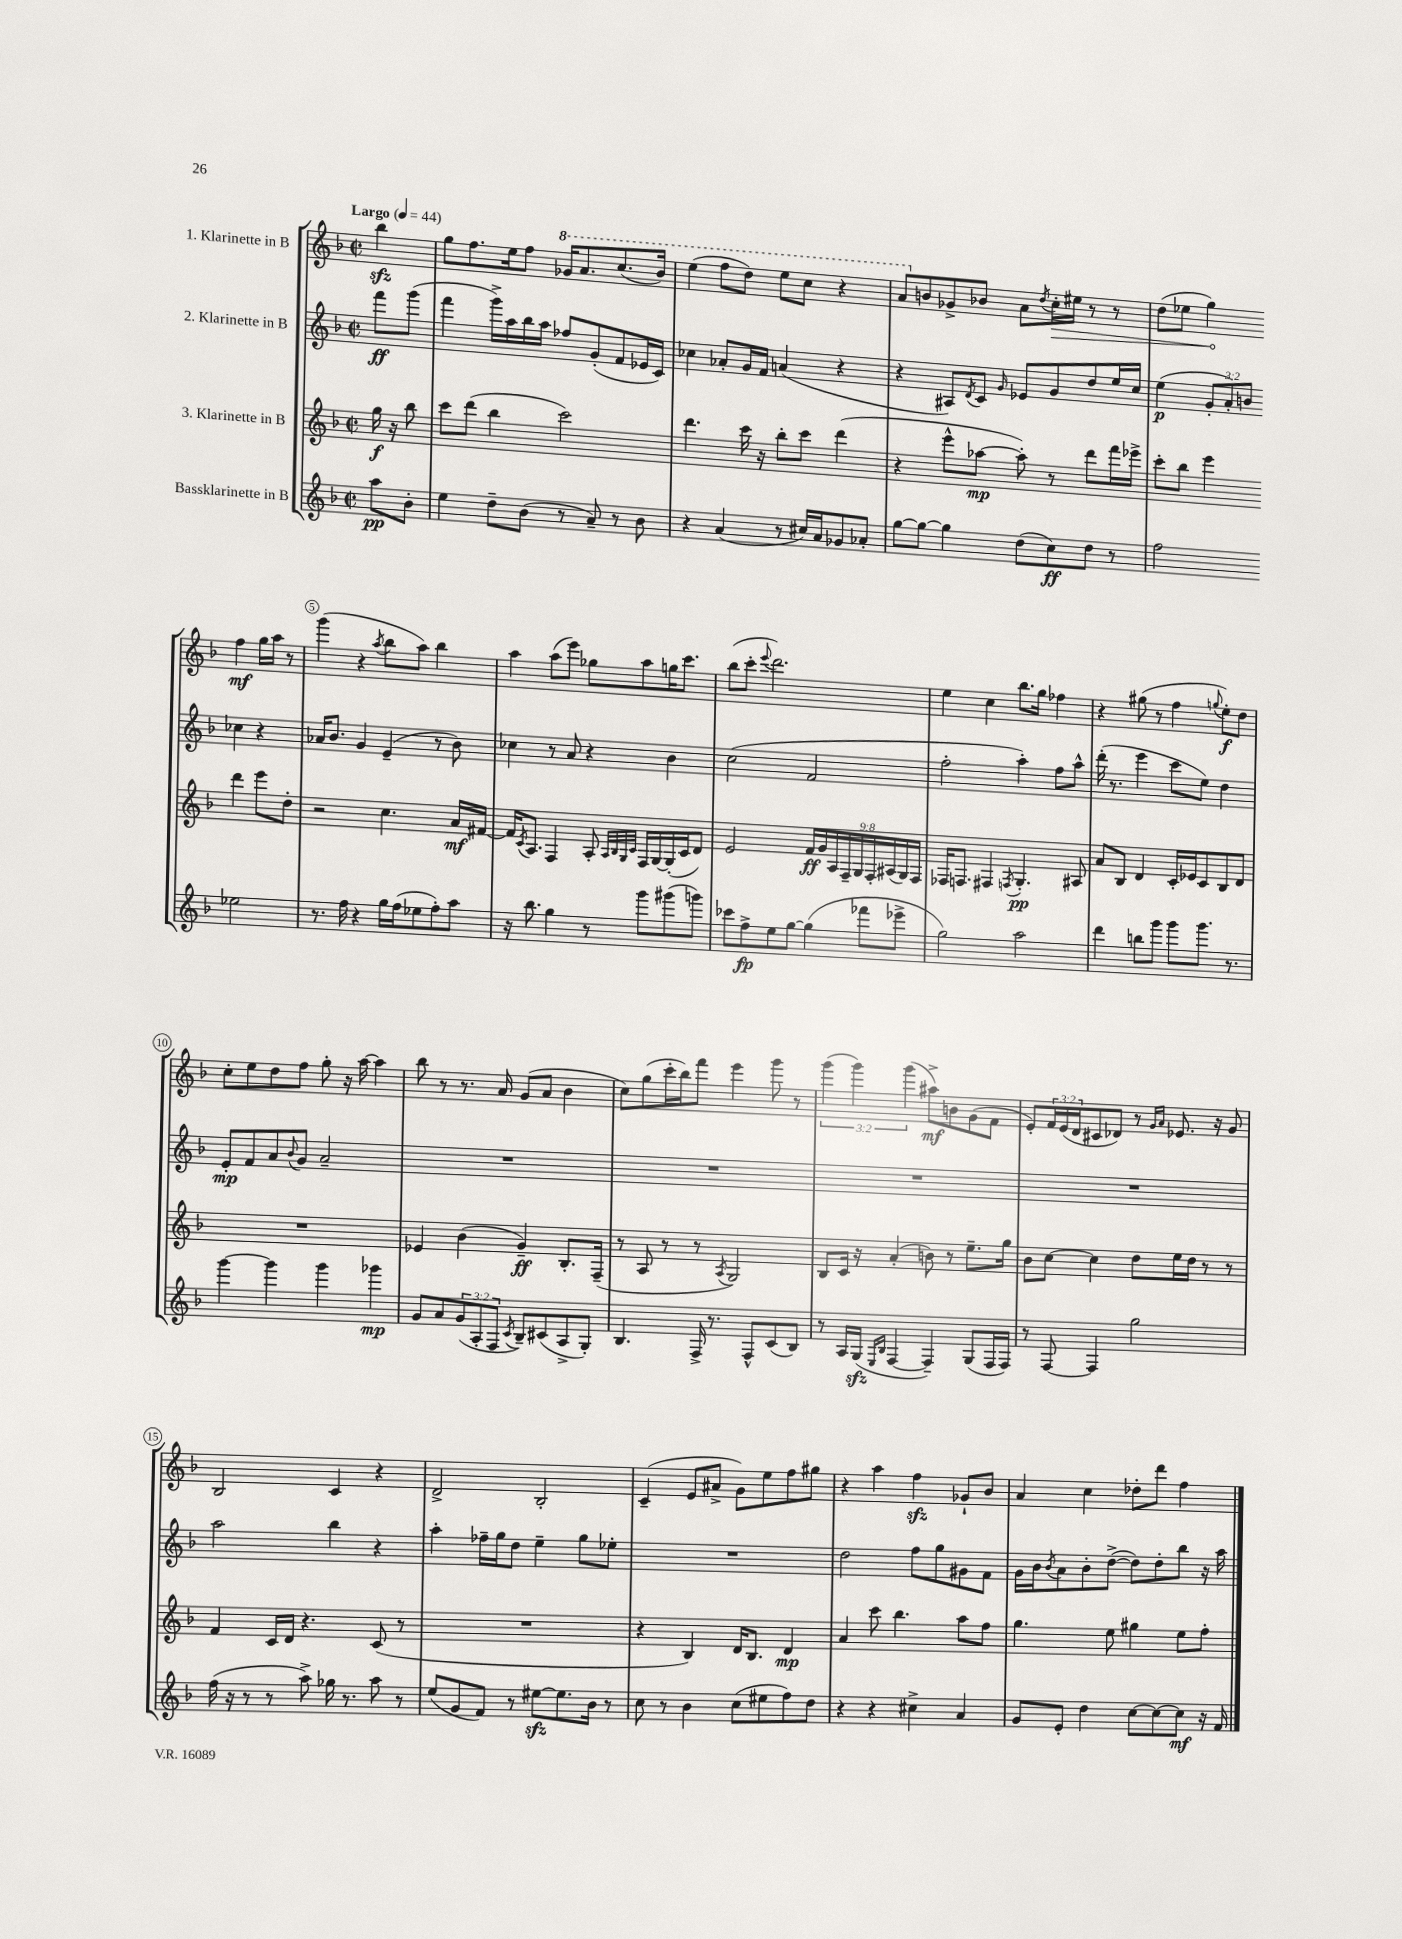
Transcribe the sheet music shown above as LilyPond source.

<<
\new StaffGroup <<
\new Staff = "s0" \with { instrumentName = "1. Klarinette in B" } {
    \clef treble \key f \major \defaultTimeSignature \time 2/2 \override Staff.TupletNumber.text = #tuplet-number::calc-fraction-text \partial 4 \tempo "Largo" 4 = 44
    bes''4\sfz |
    g''8 f''8. e''16 f''8 \ottava #1 ges''16 a''8. c'''8.( bes''16) |
    e'''4( f'''8 d'''8) e'''8 c'''8 r4 |
    a''8 \ottava #0 b'8 ges'8-> bes'8 a'8 \acciaccatura { d''8 } \once \override Hairpin.circled-tip = ##t c''16-.\> eis''16 r8 r8 |
    d''8( ees''8 g''4\!) f''4\mf g''16 a''16 r8 |
    g'''4( r4 \acciaccatura { a''8 } bes''8 a''8) bes''4 |
    a''4 a''8( e'''8) ges''8 a''8 g''16 c'''8. |
    bes''8( c'''8-. \appoggiatura { e'''8 } d'''2.) |
    e''4 c''4 bes''8. g''16 fes''4 |
    r4 gis''8( r8 f''4 \appoggiatura { g''8 } e''8-.\f) d''8 |
    c''8-. e''8 d''8 f''8 g''8-. r16 a''16~ a''4 |
    bes''8 r8 r8. a'16 g'8( a'8 bes'4 |
    c''8) g''8( c'''16-. bes''16) f'''8 e'''4 g'''8 r8 |
    \tuplet 3/2 { g'''4( g'''4) g'''4( } ais''8->\mf) b'8 g'8( f'8 |
    e'8-.) \tuplet 3/2 { f'16 e'16( d'16 } cis'8 des'8) r8 \grace { g'16 a'16 } ees'8. r16 g'8 |
    bes2 c'4 r4 |
    d'2-> bes2-. |
    c'4--( e'8 ais'8-> g'8) e''8 f''8 gis''8 |
    r4 a''4 f''4\sfz ges'8-! bes'8 |
    a'4 c''4 des''8-. d'''8 f''4 \bar "|." |
}
\new Staff = "s1" \with { instrumentName = "2. Klarinette in B" } {
    \clef treble \key f \major \defaultTimeSignature \time 2/2 \override Staff.TupletNumber.text = #tuplet-number::calc-fraction-text \partial 4
    f'''8\ff g'''8( |
    f'''4 g'''16->) a''16 bes''16 a''16 fes''8 g'8-.( f'8 ees'16 c'16) |
    ces''4 aes'8-. g'16 f'16 a'4( r4 |
    r4 ais8) \acciaccatura { d'8 } c'8 \grace { g'16 } ees'8 g'8 d''8 e''16 c''16 |
    e''4\p( \tuplet 3/2 { g'8-. a'8-.) b'8 } ces''4 r4 |
    aes'16 bes'8. g'4 e'4--( r8 bes'8) |
    ces''4 r8 a'8 r4 bes'4 |
    c''2( f'2 |
    f''2-. a''4-.) f''8 a''8-^ |
    d'''16-.( r8. e'''4 c'''8 e''8) d''4 |
    e'8-.\mp f'8 a'8 \appoggiatura { bes'8 } g'8 a'2-- |
    R1 |
    R1 |
    R1 |
    R1 |
    a''2 bes''4 r4 |
    a''4-. fes''16-- g''16 d''8 e''4-- g''8 ees''8-. |
    R1 |
    d''2 f''8 g''8 gis'8 f'8 |
    g'16 bes'16 \acciaccatura { bes'8 } a'8 bes'8-. d''8~->( d''8) d''8-. bes''8 r16 a''16 \bar "|." |
}
\new Staff = "s2" \with { instrumentName = "3. Klarinette in B" } {
    \clef treble \key f \major \defaultTimeSignature \time 2/2 \override Staff.TupletNumber.text = #tuplet-number::calc-fraction-text \partial 4
    g''16\f r16 bes''8 |
    c'''8 d'''8( bes''4 c'''2) |
    d'''4. c'''16 r16 bes''8-. c'''8 d'''4( |
    r4 e'''8-^ aes''8~\mp aes''8-.) r8 d'''8 f'''16 ees'''16-> |
    c'''8-. bes''8 e'''4 d'''4 e'''8 d''8-. |
    r2 c''4. a'16\mf fis'16~ |
    fis'16 \acciaccatura { c'8 } a8. f4 a8-. \grace { a32 bes32 g32 c'32 } f16 g16~ g16-.( c'16 d'8) |
    e'2 \tuplet 9/8 { f'16\ff g'16 a16 f16-- g16 f16-. ais16( g16) f16 } |
    fes16 f8. fis4 \acciaccatura { f8 } g4.-.\pp ais8 |
    a'8 bes8 d'4 c'16-. ees'16 c'8 bes8 d'8 |
    R1 |
    ees'4 bes'4( g'4--\ff) bes8.-. f16--( |
    r8 a8 r8 r8 \acciaccatura { a8 } g2) |
    bes8 c'16 r16 a'4-.( b'8) r8 e''8.-- g''16 |
    bes'8 c''8~ c''4 d''8 e''16 d''16 r8 r8 |
    f'4 c'16 d'16 r4. c'8( r8 |
    R1 |
    r4 bes4) d'16 bes8. d'4\mp |
    a'4 c'''8 bes''4. a''8 f''8 |
    g''4. e''8 gis''4 e''8 f''8-. \bar "|." |
}
\new Staff = "s3" \with { instrumentName = "Bassklarinette in B" } {
    \clef treble \key f \major \defaultTimeSignature \time 2/2 \override Staff.TupletNumber.text = #tuplet-number::calc-fraction-text \partial 4
    a''8\pp bes'8-. |
    e''4 d''8-- bes'8( r8 a'8--) r8 bes'8 |
    r4 a'4( r8 cis''16) a'16 ges'8 aes'8-. |
    g''8~ g''8~ g''4 d''8( c''8\ff) d''8 r8 |
    f''2 ees''2 |
    r8. f''16 r4 g''16 f''16( ees''8 f''8-.) a''8 |
    r16 bes''8. g''4 r8 g'''8 gis'''8( g'''8) |
    ces'''8 f''8->\fp e''8 g''8~ g''4( fes'''8 ees'''8-> |
    g''2) a''2 |
    d'''4 b''8 g'''8 g'''8 g'''8. r8. |
    g'''4~ g'''4 g'''4 ges'''4\mp |
    g'8 a'8 \tuplet 3/2 { g'8( a8-. f8 } \acciaccatura { c'8 } bes8--) cis'8( a8-> g8-.) |
    bes4. f16-> r8. f8-^ c'8( bes8) |
    r8 a16 g16\sfz( \grace { e16 bes16 } f4~ f4--) g8( f16 f16) |
    r8 f8~ f4 g''2 |
    f''16( r16 r8 r8 a''8->) ges''16 r8. a''8 r8 |
    e''8( g'8 f'8) r8 eis''8~\sfz eis''8. bes'16 r8 |
    c''8 r8 bes'4 c''8( eis''8 f''8) d''8 |
    r4 r4 cis''4-> a'4 |
    g'8 e'8-. d''4 c''8~ c''8~ c''8\mf r16 f'16 \bar "|." |
}
>>
>>
\layout { \context { \Score \override BarNumber.break-visibility = ##(#f #t #t) barNumberVisibility = #(every-nth-bar-number-visible 5) \override BarNumber.stencil = #(make-stencil-circler 0.1 0.3 ly:text-interface::print) } }
